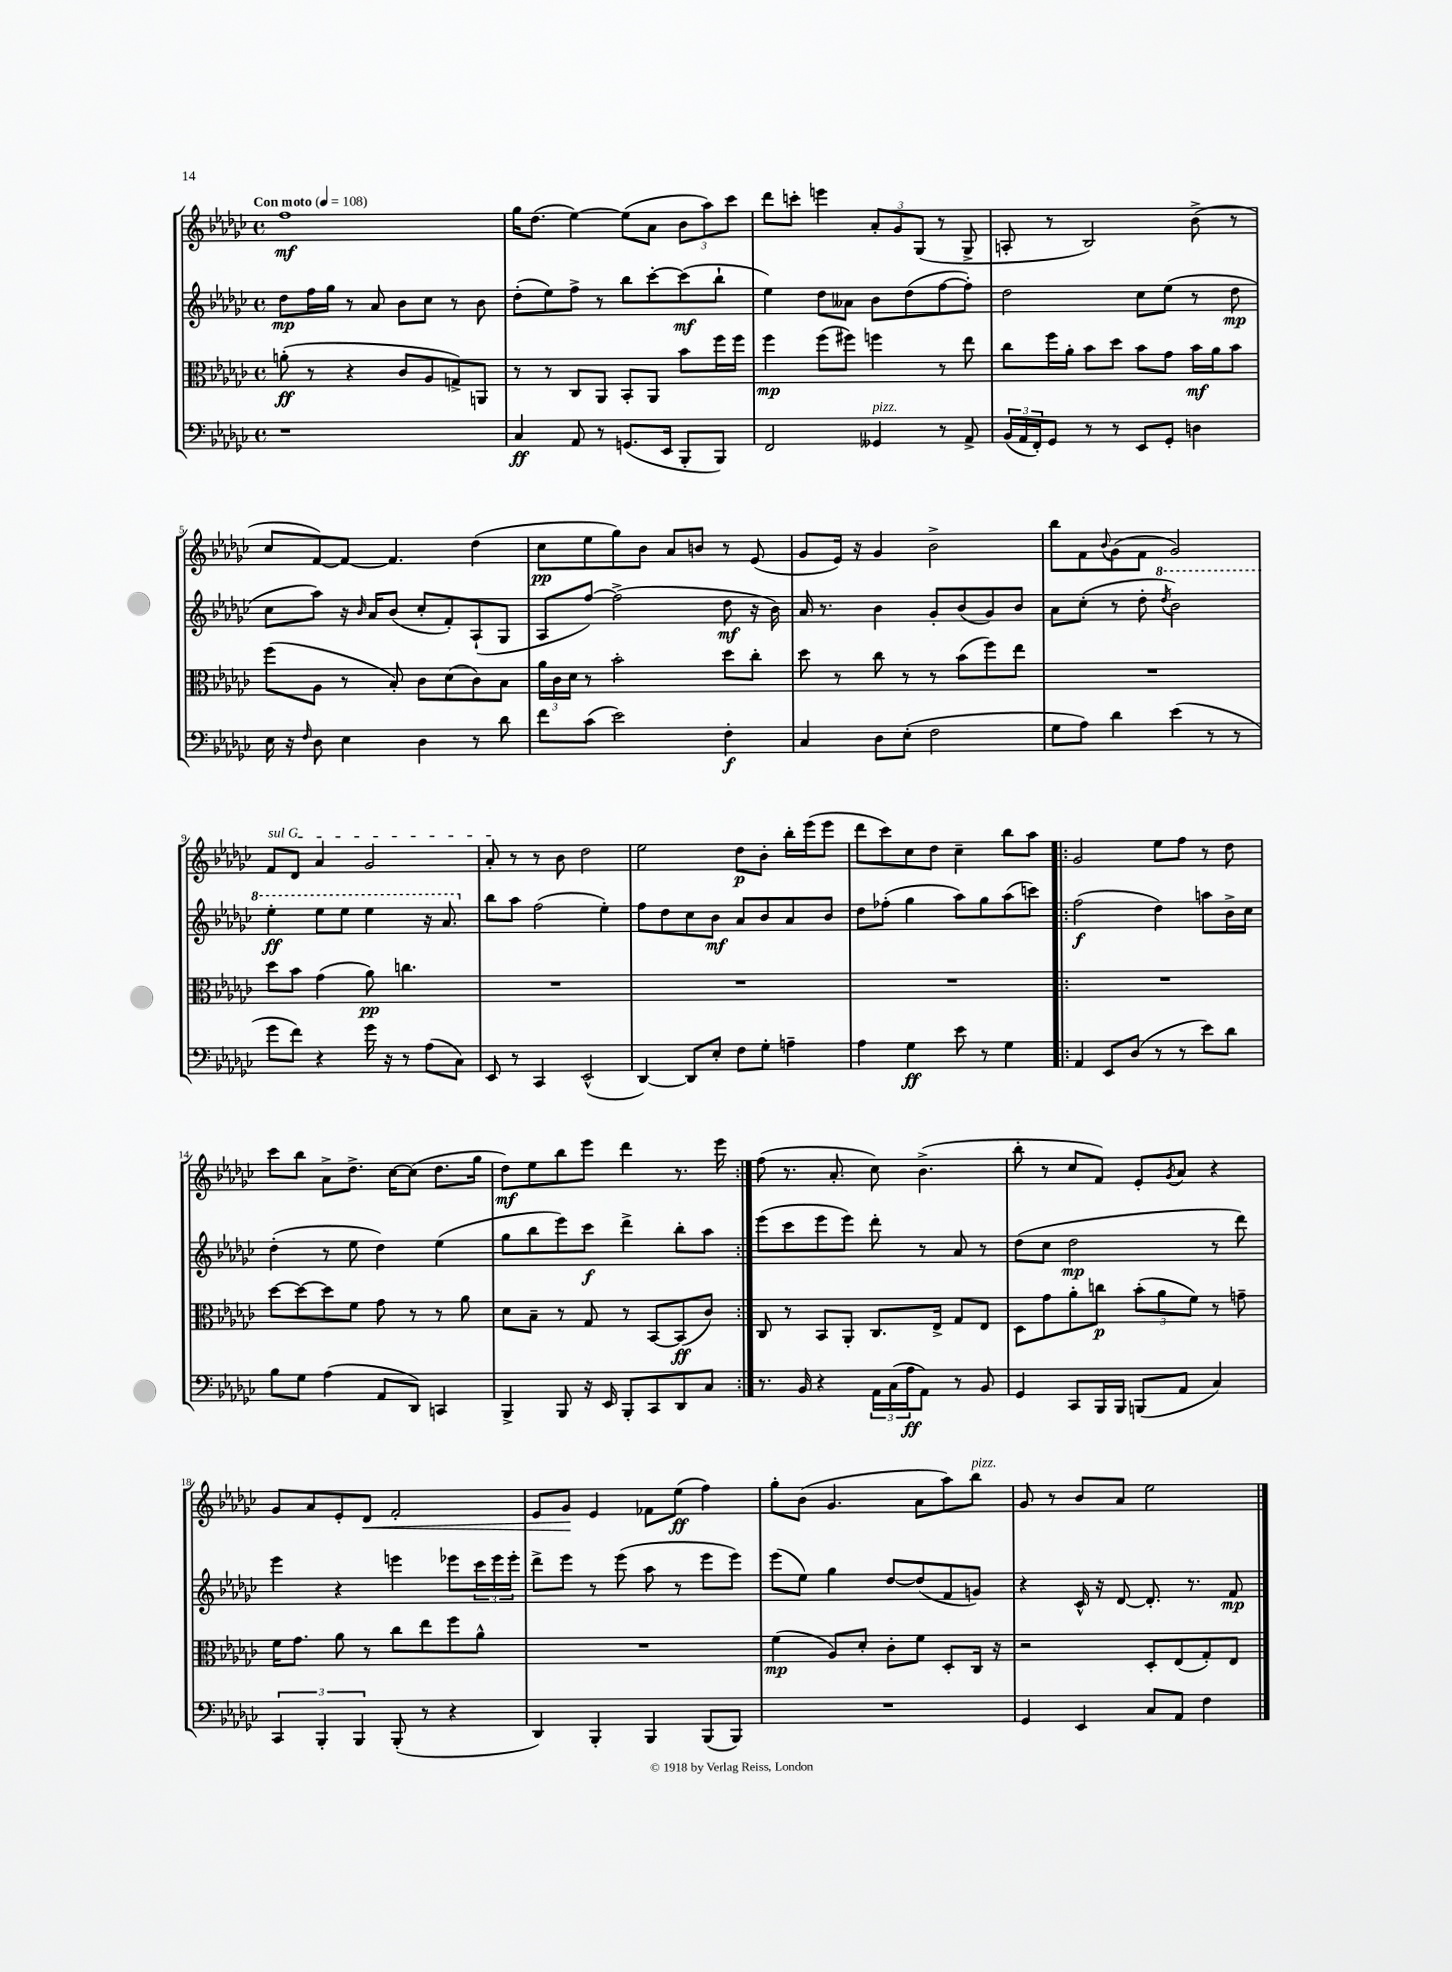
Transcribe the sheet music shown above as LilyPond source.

<<
\new StaffGroup <<
\new Staff = "s0" {
    \clef treble \key ges \major \defaultTimeSignature \time 4/4 \tempo "Con moto" 4 = 108
    f''1\mf |
    ges''16 des''8.( ees''4~) ees''8( aes'8 \tuplet 3/2 { bes'8 aes''8) ces'''8 } |
    des'''8 c'''8-. e'''4 \tuplet 3/2 { aes'8-. ges'8 ges8( } r8 ges8-> |
    a8-. r8 bes2) bes'8->( r8 |
    ces''8 f'8~) f'8~ f'4. des''4( |
    ces''8\pp ees''8 ges''8) bes'8 aes'8 b'8 r8 ees'8( |
    ges'8 ees'16) r16 ges'4 bes'2-> |
    bes''8 f'8 \appoggiatura { bes'8 } ges'8( f'8 ges'2) |
    \once \override TextSpanner.bound-details.left.text = \markup { \italic "sul G" } f'8\startTextSpan des'8 aes'4 ges'2 |
    aes'8-.\stopTextSpan r8 r8 bes'8 des''2 |
    ees''2 des''8\p bes'8-. bes''16-. ees'''16( ees'''8 |
    des'''8 ces'''8) ces''8 des''8 ces''4-- bes''8 aes''8 |
    \repeat volta 2 { ges'2 ees''8 f''8 r8 des''8 |
    ces'''8 bes''8 aes'8-> des''8.-> ces''16~ ces''8( des''8. ges''16 |
    des''8\mf) ees''8 bes''8 ees'''8 des'''4 r8. ees'''16 | }
    f''8( r8. aes'8.-. ces''8) bes'4.->( |
    bes''8-. r8 ces''8 f'8) ees'8-. \acciaccatura { ges'8 } aes'8 r4 |
    ges'8 aes'8 ees'8-. des'8\< f'2-. |
    ees'8 ges'8\! ees'4 fes'8 ees''8\ff( f''4) |
    ges''8-. bes'8( ges'4. aes'8 aes''8) bes''8^\markup { \italic "pizz." } |
    ges'8 r8 bes'8 aes'8 ees''2 \bar "|." |
}
\new Staff = "s1" {
    \clef treble \key ges \major \defaultTimeSignature \time 4/4
    des''8\mp f''16 ges''16 r8 aes'8 bes'8 ces''8 r8 bes'8 |
    des''8-.( ees''8) f''8-> r8 bes''8 ces'''8~-. ces'''8\mf( bes''8-! |
    ees''4) des''8 aeses'8 bes'8 des''8( f''8~ f''8-.) |
    des''2 ces''8 ees''8( r8 des''8\mp |
    ces''8 aes''8) r16 \grace { bes'16 } aes'16 bes'8( ces''8-. f'8-.) aes8-!( ges8 |
    aes8 f''8~) f''2->( des''8\mf r16 bes'16) |
    aes'16 r8. bes'4 ges'8-. bes'8( ges'8) bes'8 |
    aes'8 ces''8-.( r8 des''8-. \ottava #1 \acciaccatura { des'''8 } bes''2) |
    ees'''4-.\ff ees'''8 ees'''8 ees'''4 r16 aes''8. \ottava #0 |
    bes''8 aes''8 f''2( ees''4-.) |
    f''8 des''8 ces''8 bes'8\mf aes'8 bes'8 aes'8 bes'8 |
    des''8 fes''8-.( ges''4 aes''8) ges''8 aes''8( c'''8) |
    \repeat volta 2 { f''2\f( des''4) a''8 bes'16-> ces''16 |
    des''4-.( r8 ees''8 des''4) ees''4( |
    ges''8 bes''8 ees'''8) ces'''8\f des'''4-> bes''8-. aes''8 | }
    ees'''8( ces'''8 ees'''8 ees'''8) des'''8-. r8 aes'8 r8 |
    des''8( ces''8 des''2\mp r8 des'''8) |
    ees'''4 r4 e'''4 ees'''8 \tuplet 3/2 { ces'''16 ees'''16 ees'''16-. } |
    des'''8-> ees'''8 r8 ees'''8( aes''8 r8 ees'''8 ees'''8) |
    ees'''8( ees''8) ges''4 des''8~ des''8( f'8 g'8) |
    r4 ces'16-^ r16 des'8~ des'8.-. r8. f'8\mp \bar "|." |
}
\new Staff = "s2" {
    \clef alto \key ges \major \defaultTimeSignature \time 4/4
    a'8-.\ff( r8 r4 ces'8 aes8 g8->) a,8 |
    r8 r8 ces8 aes,8 bes,8-. aes,8 bes'8 f''16 f''16 |
    f''4\mp f''8( fis''8) f''4 r8 ees''8 |
    ces''8 f''16 aes'16-. bes'8 des''8 bes'8 ges'8 bes'16\mf aes'16 bes'8 |
    f''8( aes8 r8 bes8-.) ces'8 des'8( ces'8) bes8 |
    \tuplet 3/2 { aes'16 ces'16 des'16 } r8 bes'2-. des''8 ces''8-. |
    des''8 r8 ces''8 r8 r8 bes'8( f''8) ees''8 |
    R1 |
    des''8 bes'8 ges'4( aes'8\pp) c''4. |
    R1 |
    R1 |
    R1 |
    \repeat volta 2 { R1 |
    des''8~ des''8~ des''8 f'8 ges'8 r8 r8 aes'8 |
    des'8 bes8-- r8 ges8 r8 bes,8~ bes,8\ff( ces'8) | }
    ces8 r8 bes,8 aes,8-. ces8. ees16-> ges8 ees8 |
    des8 ges'8 aes'8-. c''8\p \tuplet 3/2 { bes'8-.( aes'8 f'8) } r8 g'8-- |
    f'16 ges'8. aes'8 r8 ces''8 ees''8 f''8 aes'8-^ |
    R1 |
    f'4\mp( aes8) des'8-. ces'8-. f'8 des8-. ces16 r16 |
    r2 des8-. ees8( ges8-.) ees8 \bar "|." |
}
\new Staff = "s3" {
    \clef bass \key ges \major \defaultTimeSignature \time 4/4
    r1 |
    ces4\ff aes,8 r8 g,8.( ees,16 bes,,8-. bes,,8) |
    f,2 geses,4^\markup { \italic "pizz." } r8 aes,8-> |
    \tuplet 3/2 { bes,16( aes,16 f,16-.) } ges,8 r8 r8 ees,8 ges,8-. d4 |
    ees16 r16 \grace { f16 } des8 ees4 des4 r8 des'8 |
    f'8 ces'8( ees'2) f4-.\f |
    ces4 des8 ees8-.( f2 |
    ges8 aes8) des'4 ees'4( r8 r8 |
    ges'8 f'8) r4 ges'16 r16 r8 aes8( ces8) |
    ees,8 r8 ces,4 ees,2-^( |
    des,4~) des,8 ees8-. f8 ges8-. a4-- |
    aes4 ges4\ff ees'8 r8 ges4 |
    \repeat volta 2 { aes,4 ees,8 des8( r8 r8 ees'8) des'8 |
    bes8 ges8 aes4( aes,8 des,8) c,4 |
    bes,,4-> bes,,8 r16 ees,16 bes,,8-. ces,8 des,8 ces8 | }
    r8. bes,16 r4 \tuplet 3/2 { aes,16 ces16( aes16\ff } aes,8) r8 bes,8 |
    ges,4 ces,8 bes,,16 bes,,16 b,,8( aes,8 ces4) |
    \tuplet 3/2 { ces,4 bes,,4-. bes,,4 } bes,,8-.( r8 r4 |
    des,4) bes,,4-. bes,,4 bes,,8( bes,,8) |
    R1 |
    ges,4 ees,4 ces8 aes,8 f4 \bar "|." |
}
>>
>>
